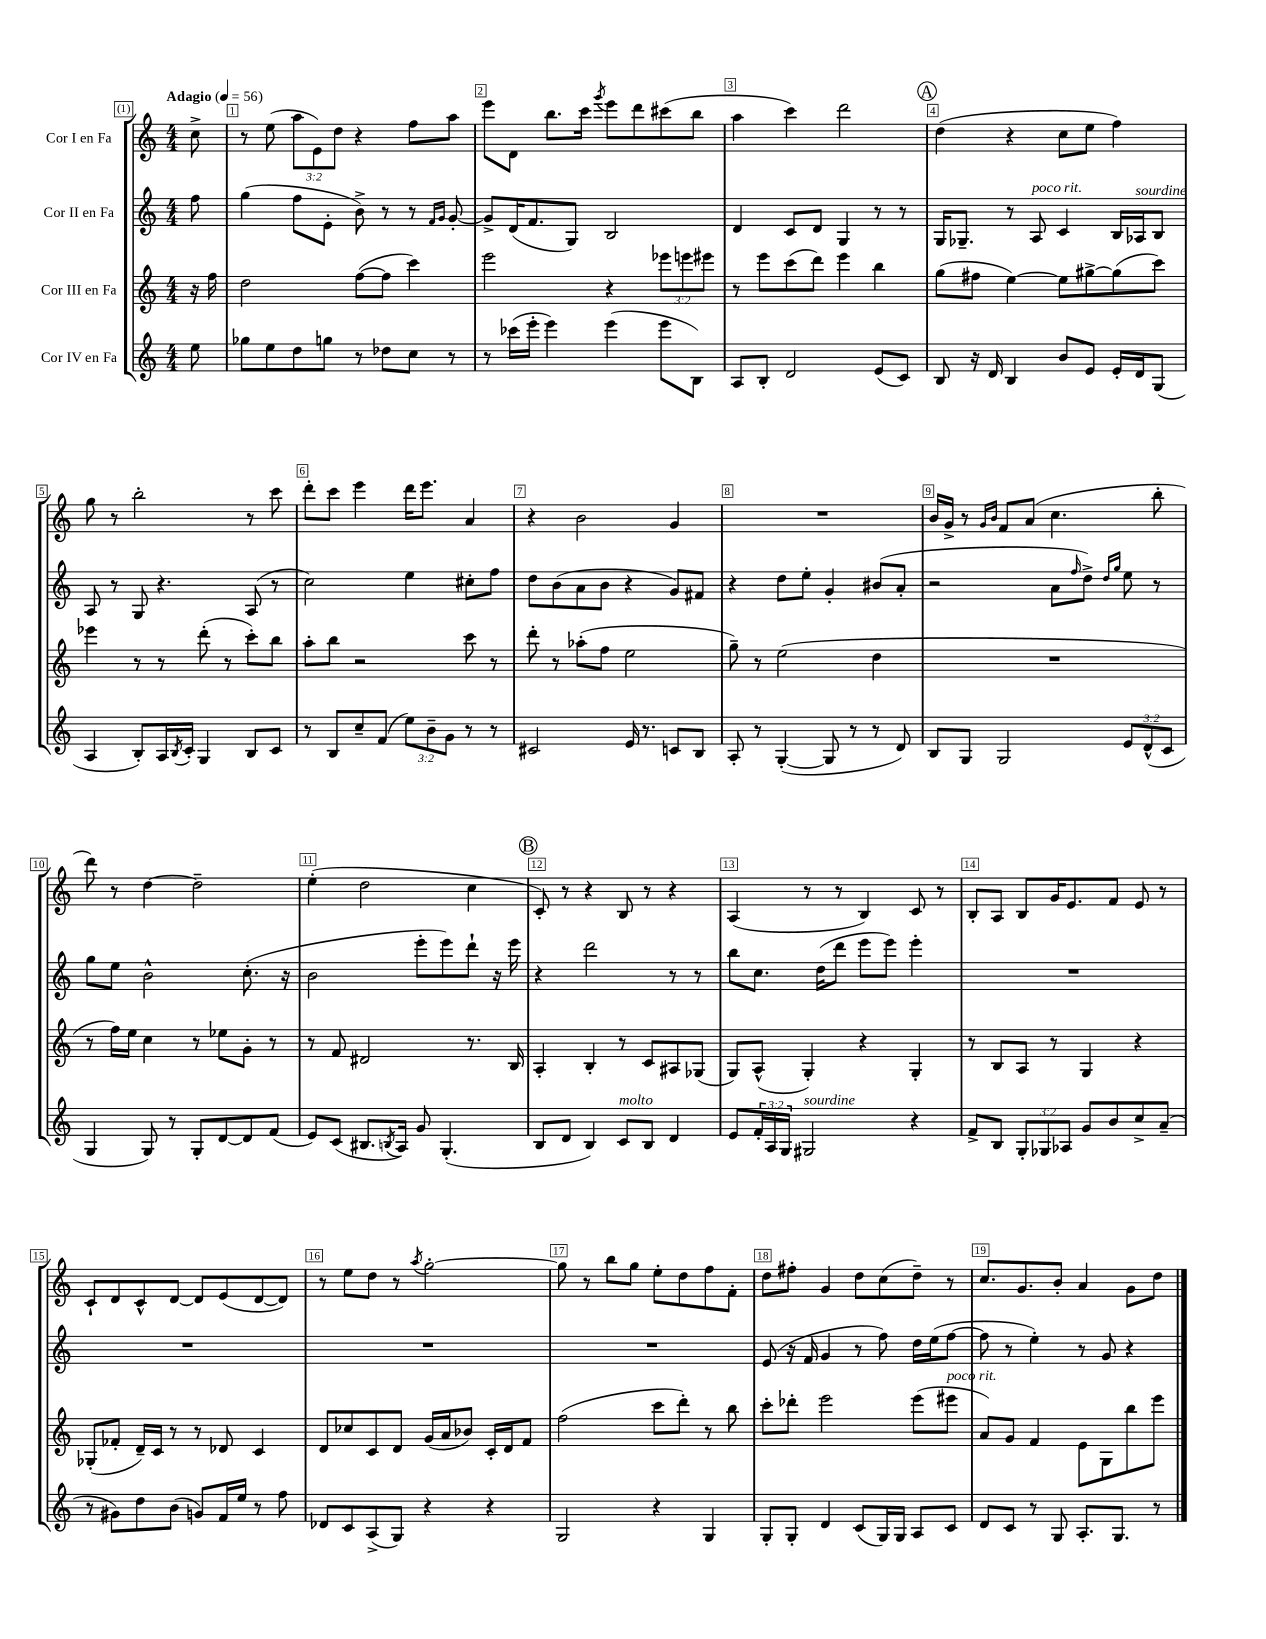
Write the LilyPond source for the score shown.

<<
\new StaffGroup <<
\new Staff = "s0" \with { instrumentName = "Cor I en Fa" } {
    \clef treble \key c \major \numericTimeSignature \time 4/4 \override Staff.TupletNumber.text = #tuplet-number::calc-fraction-text \partial 8 \tempo "Adagio" 4 = 56
    c''8-> |
    r8 e''8( \tuplet 3/2 { a''8 e'8) d''8 } r4 f''8 a''8 |
    e'''8 d'8 b''8. c'''16 \acciaccatura { g'''8 } e'''8 d'''8 cis'''8( b''8 |
    a''4 c'''4) d'''2 |
    \mark \markup { \circle "A" } d''4( r4 c''8 e''8 f''4) |
    g''8 r8 b''2-. r8 c'''8 |
    d'''8-. c'''8 e'''4 d'''16 e'''8. a'4 |
    r4 b'2 g'4 |
    R1 |
    b'16 g'16-> r8 \grace { g'16 b'16 } f'8 a'8( c''4. b''8-. |
    d'''8) r8 d''4~ d''2-- |
    e''4-.( d''2 c''4 |
    \mark \markup { \circle "B" } c'8-.) r8 r4 b8 r8 r4 |
    a4( r8 r8 b4) c'8 r8 |
    b8-. a8 b8 g'16 e'8. f'8 e'8 r8 |
    c'8-! d'8 c'8-^ d'8~ d'8 e'8( d'8~ d'8) |
    r8 e''8 d''8 r8 \acciaccatura { a''8 } g''2~-. |
    g''8 r8 b''8 g''8 e''8-. d''8 f''8 f'8-. |
    d''8 fis''8-. g'4 d''8 c''8( d''8--) r8 |
    c''8. g'8. b'8-. a'4 g'8 d''8 \bar "|." |
}
\new Staff = "s1" \with { instrumentName = "Cor II en Fa" } {
    \clef treble \key c \major \numericTimeSignature \time 4/4 \partial 8
    f''8 |
    g''4( f''8 e'8-. b'8->) r8 r8 \grace { f'16 g'16 } g'8~-. |
    g'8-> d'16( f'8. g8) b2 |
    d'4 c'8 d'8 g4 r8 r8 |
    \mark \markup { \circle "A" } g16 ges8.-- r8 a8^\markup { \italic "poco rit." } c'4 b16 aes16^\markup { \italic "sourdine" } b8 |
    a8 r8 g8 r4. a8( r8 |
    c''2) e''4 cis''8-. f''8 |
    d''8 b'8( a'8 b'8 r4 g'8) fis'8 |
    r4 d''8 e''8-. g'4-. bis'8( a'8-. |
    r2 a'8 \grace { f''16 } d''8->) \grace { d''16 g''16 } e''8 r8 |
    g''8 e''8 b'2-^ c''8.-.( r16 |
    b'2 e'''8-. e'''8) d'''8-! r16 e'''16 |
    \mark \markup { \circle "B" } r4 d'''2 r8 r8 |
    b''8 c''8. d''16( d'''8 e'''8 e'''8) e'''4-. |
    R1 |
    R1 |
    R1 |
    R1 |
    e'8( r16 f'16 g'4 r8 f''8) d''16 e''16( f''8~ |
    f''8 r8 e''4-.) r8 g'8 r4 \bar "|." |
}
\new Staff = "s2" \with { instrumentName = "Cor III en Fa" } {
    \clef treble \key c \major \numericTimeSignature \time 4/4 \override Staff.TupletNumber.text = #tuplet-number::calc-fraction-text \partial 8
    r16 f''16 |
    d''2 f''8~( f''8 c'''4) |
    e'''2 r4 \tuplet 3/2 { ees'''8 e'''8 eis'''8 } |
    r8 e'''8 c'''8( d'''8) e'''4 b''4 |
    \mark \markup { \circle "A" } g''8( fis''8 e''4~) e''8 gis''8~-> gis''8( c'''8) |
    ees'''4 r8 r8 d'''8-.( r8 c'''8-.) b''8 |
    a''8-. b''8 r2 c'''8 r8 |
    d'''8-. r8 aes''8-.( f''8 e''2 |
    g''8--) r8 e''2( d''4 |
    R1 |
    r8 f''16) e''16 c''4 r8 ees''8 g'8-. r8 |
    r8 f'8 dis'2 r8. b16 |
    \mark \markup { \circle "B" } a4-. b4-. r8 c'8 ais8 ges8( |
    g8) a8-^( g4-.) r4 g4-. |
    r8 b8 a8 r8 g4 r4 |
    ges8-.( fes'8-. d'16--) c'16 r8 r8 des'8 c'4 |
    d'8 ces''8 c'8 d'8 g'16( a'16 bes'8) c'16-. d'16 f'8 |
    f''2( c'''8 d'''8-.) r8 b''8 |
    c'''8-. des'''8-. e'''2 e'''8( eis'''8^\markup { \italic "poco rit." } |
    a'8) g'8 f'4 e'8 g8 b''8 e'''8 \bar "|." |
}
\new Staff = "s3" \with { instrumentName = "Cor IV en Fa" } {
    \clef treble \key c \major \numericTimeSignature \time 4/4 \override Staff.TupletNumber.text = #tuplet-number::calc-fraction-text \partial 8
    e''8 |
    ges''8 e''8 d''8 g''8 r8 des''8 c''8 r8 |
    r8 ces'''16( e'''16-. e'''4) e'''4( e'''8 b8) |
    a8 b8-. d'2 e'8( c'8) |
    \mark \markup { \circle "A" } b8 r16 d'16 b4 b'8 e'8 e'16-. d'16 g8( |
    a4 b8-.) a16 \acciaccatura { b8 } c'16-. g4 b8 c'8 |
    r8 b8 c''8-- f'8( \tuplet 3/2 { e''8) b'8-- g'8 } r8 r8 |
    cis'2 e'16 r8. c'8 b8 |
    a8-. r8 g4~-.( g8 r8 r8 d'8) |
    b8 g8 g2 \tuplet 3/2 { e'8 d'8-^( c'8 } |
    g4 g8) r8 g8-. d'8~ d'8 f'8( |
    e'8) c'8( bis8. \acciaccatura { b8 } a16) g'8 g4.-.( |
    \mark \markup { \circle "B" } b8 d'8 b4) c'8^\markup { \italic "molto" } b8 d'4 |
    e'8 \tuplet 3/2 { f'16-. a16 g16 } gis2^\markup { \italic "sourdine" } r4 |
    f'8-> b8 \tuplet 3/2 { g8-. ges8 aes8 } g'8 b'8 c''8-> a'8--( |
    r8 gis'8) d''8 b'8( g'8) f'16 e''16 r8 f''8 |
    des'8 c'8 a8->( g8) r4 r4 |
    g2 r4 g4 |
    g8-. g8-. d'4 c'8( g16) g16 a8 c'8 |
    d'8 c'8 r8 g8 a8.-. g8. r8 \bar "|." |
}
>>
>>
\layout { \context { \Score \override BarNumber.break-visibility = ##(#f #t #t) barNumberVisibility = #all-bar-numbers-visible \override BarNumber.stencil = #(make-stencil-boxer 0.1 0.3 ly:text-interface::print) } }
